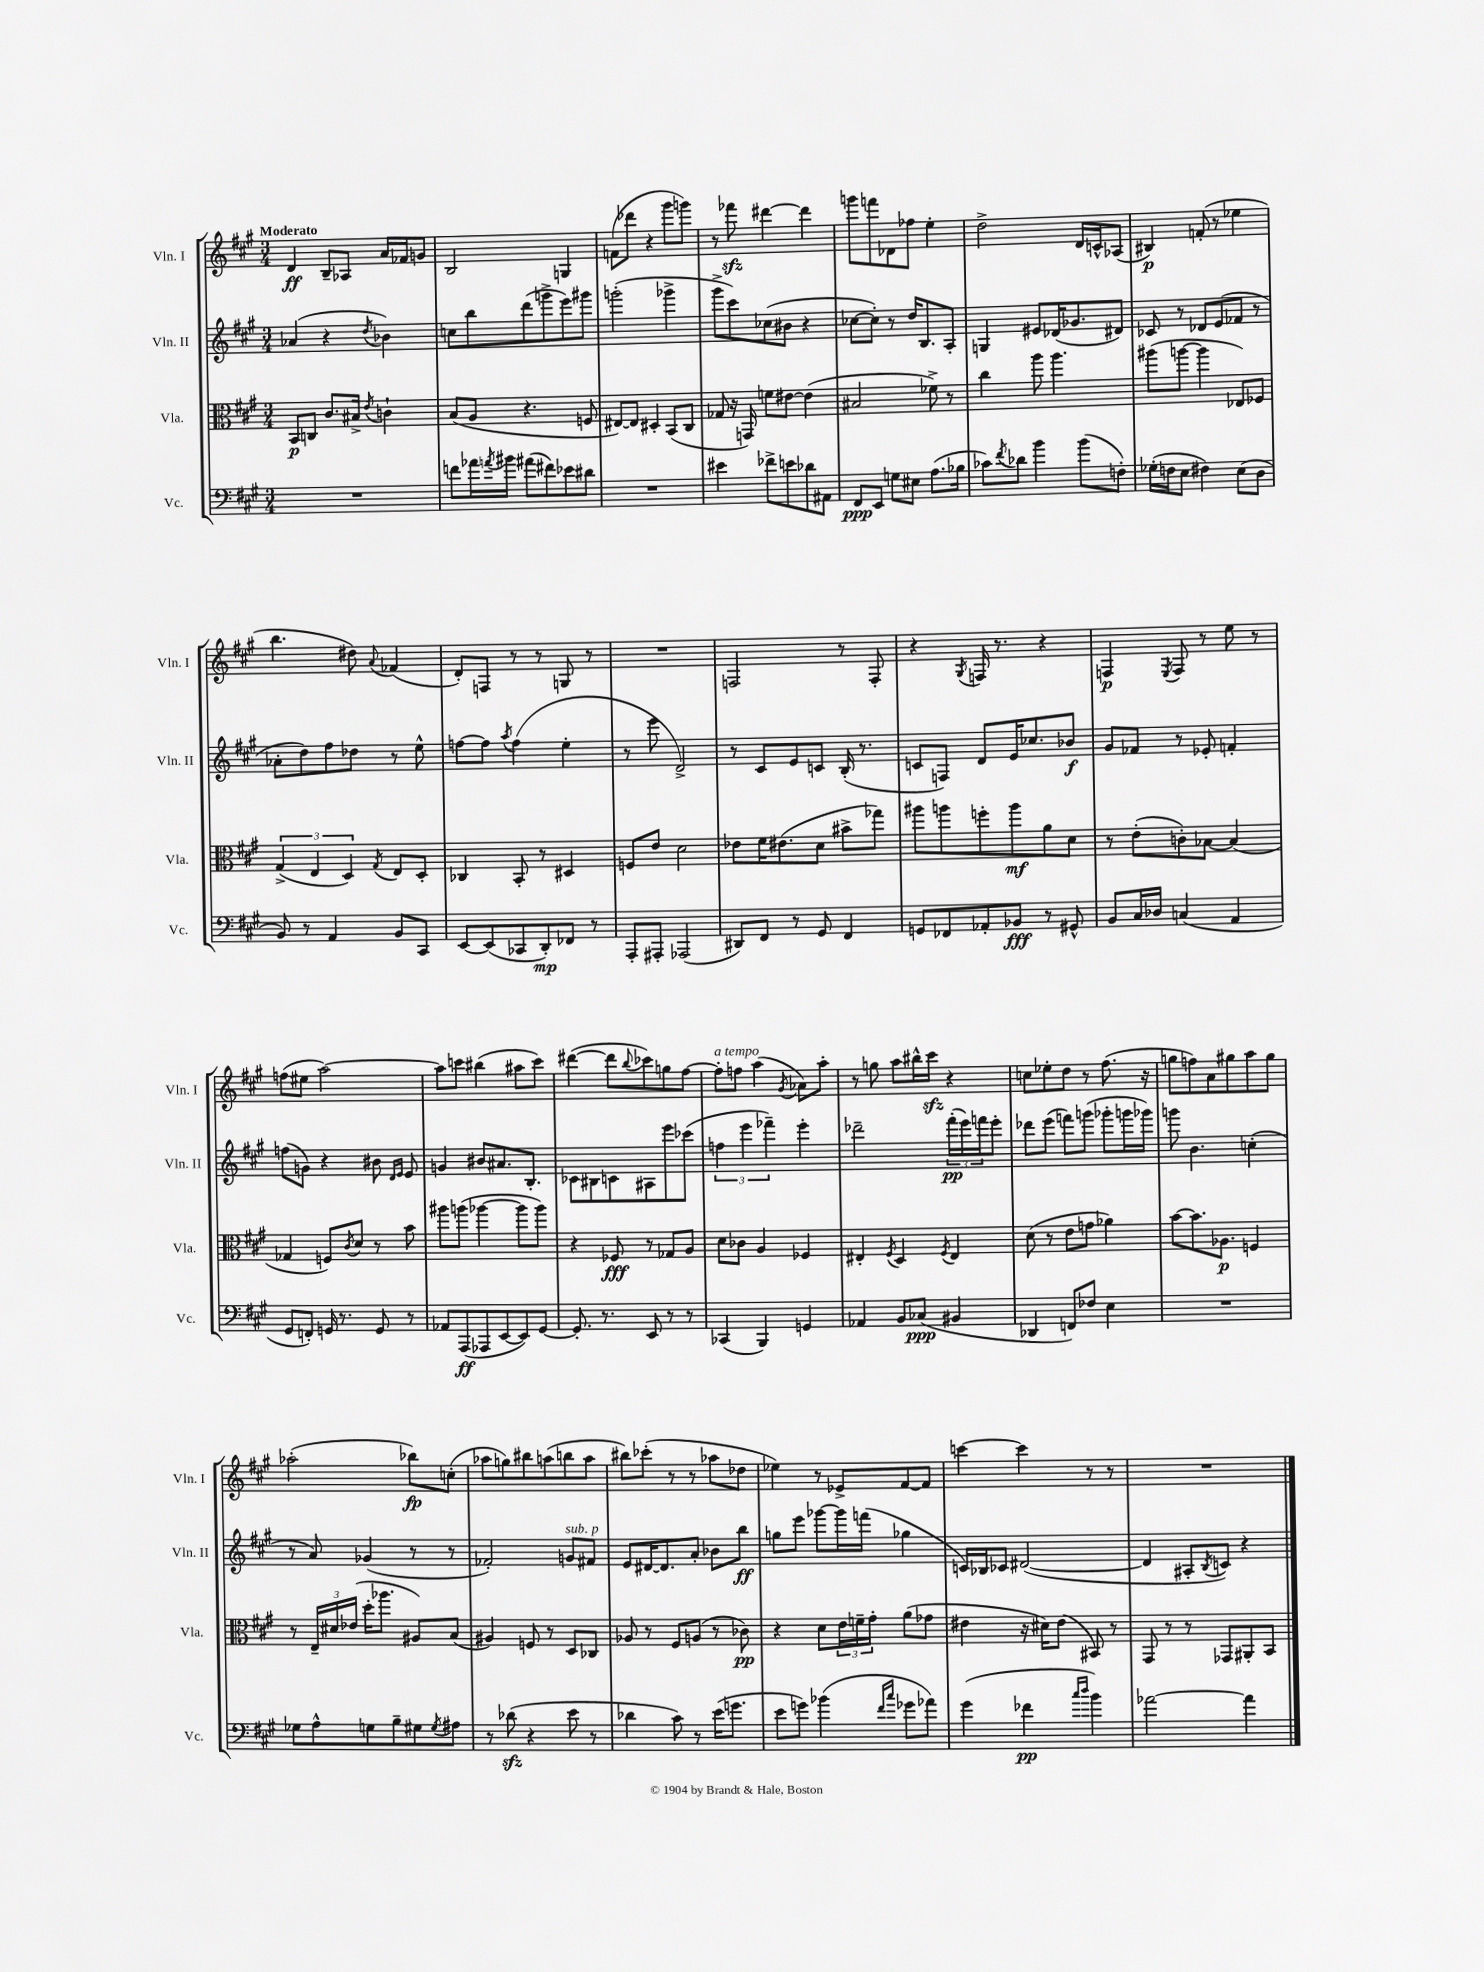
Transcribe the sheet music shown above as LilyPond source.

<<
\new StaffGroup <<
\new Staff = "s0" \with { instrumentName = "Vln. I" shortInstrumentName = "Vln. I" } {
    \clef treble \key a \major \numericTimeSignature \time 3/4 \tempo "Moderato"
    d'4\ff b8-- aes8 a'16 fes'16 g'8 |
    b2 g4 |
    f'8( des'''8 r4 gis'''8 g'''8) |
    r8 fes'''8\sfz dis'''4~ dis'''4 |
    g'''8 f'''8 des'8 fes''8 e''4-. |
    d''2-> d'16 c'16-^ aes8( |
    bis4\p) f'8-.( r8 ees''4 |
    b''4. dis''8) \appoggiatura { a'8 } fes'4( |
    d'8-.) f8 r8 r8 g8 r8 |
    R2. |
    f2 r8 f8-. |
    r4 \acciaccatura { gis8 } f16 r8. r4 |
    f4\p \acciaccatura { e8 } f8 r8 e''8 r8 |
    f''8( eis''8 a''2~) |
    a''8 c'''8 bis''4( ais''8 c'''8) |
    dis'''4~( dis'''8 \appoggiatura { b''8 } ces'''8) g''8 fis''8~ |
    fis''8-.^\markup { \italic "a tempo" } f''8 a''4( \acciaccatura { gis'8 } aes'8) a''8-. |
    r8 g''8 a''8 bis''16-^ cis'''16\sfz r4 |
    c''8 ees''8-. d''8 r8 fis''8.( r16 |
    g''8 f''8) a'8 gis''8 a''8 gis''8 |
    aes''2-.( bes''8\fp) c''8-.( |
    aes''8 g''8) bis''8 a''8( b''8 a''8 |
    bis''8) ces'''8-.( r8 r8 aes''8 des''8 |
    ees''4) r8 ees'8-> fis'8~ fis'8 |
    c'''4~ c'''4 r8 r8 |
    R2. \bar "|." |
}
\new Staff = "s1" \with { instrumentName = "Vln. II" shortInstrumentName = "Vln. II" } {
    \clef treble \key a \major \numericTimeSignature \time 3/4
    aes'4( r4 \acciaccatura { d''8 } bes'4) |
    c''8 b''8 d'''8( g'''8-> e'''8) gis'''8 |
    g'''2-.( ges'''4-> |
    gis'''8-> cis'''8) ces''8( bis'8 r4 |
    ces''8~ ces''8-.) r8 d''16 b8. a8-. |
    g4 eis'8 des'16( ges'8. dis'8) |
    ces'8 r8 des'8 e'8( fes'8 r8 |
    aes'8-. d''8) fis''8 des''8 r8 e''8-^ |
    f''8~ f''8 \acciaccatura { a''8 } f''4( e''4-. |
    r8 e'''8 d'2->) |
    r8 cis'8 e'8 c'8 b16-.( r8. |
    c'8 f8) d'8 e'16 ces''8. bes'8\f |
    gis'8 fes'8 r8 ees'8-. f'4-. |
    f''8( g'8) r4 bis'8 \grace { d'16 e'16 } e'8 |
    g'4 bis'8 ais'8. b8.-. |
    ces'8 bis8 c'8 ais8 e'''8 ces'''8( |
    \tuplet 3/2 { f''4 e'''4 fes'''4--) } e'''4-. |
    des'''2-- \tuplet 3/2 { fis'''16-.\pp( e'''16) f'''16 } e'''8-. |
    des'''8 e'''8( f'''8) g'''8( ges'''8-. g'''16 ges'''16) |
    g'''8 b'4. c''4-.( |
    r8 a'8) ges'4( r8 r8 |
    fes'2-.) g'8^\markup { \italic "sub. p" } fis'8 |
    e'8 dis'16~ dis'8. a'8-. bes'8 b''8\ff |
    g''8 e'''8 ges'''8~ ges'''16 f'''16( ges''4 |
    c'16) bes16 ces'8 dis'2~( |
    dis'4 ais8-. \acciaccatura { b8 } c'8) r4 \bar "|." |
}
\new Staff = "s2" \with { instrumentName = "Vla." shortInstrumentName = "Vla." } {
    \clef alto \key a \major \numericTimeSignature \time 3/4
    b,8\p c8 cis'8. bis16-> \acciaccatura { e'8 } c'4-! |
    b8( a8 r4. f8 |
    eis8~) eis8 dis4-. b,8( cis8 |
    ges8 r16 g,16) f'8 eis'8~ eis'4( |
    bis2 fes'8->) r8 |
    cis''4 a''8 a''4. |
    ais''8( a''8~ a''4 ees8) fes8 |
    \tuplet 3/2 { gis4->( e4 d4) } \acciaccatura { gis8 } e8 d8-. |
    ces4 b,8-. r8 dis4 |
    f8 e'8 d'2 |
    ees'8 fis'16 eis'8.( d'8 bis'8-> ges''8) |
    ais''8 a''8 f''8-. a''8\mf a'8 d'8 |
    r8 e'8-.( c'8-.) bes8~ bes4( |
    ges4 f8) \acciaccatura { cis'8 } d'8 r8 b'8 |
    ais''8 a''8( aes''4~ aes''8 aes''8) |
    r4 fes8\fff r8 ges8 a8 |
    d'8 ces'8 a4 fes4 |
    eis4-. \acciaccatura { fis8 } d4 \acciaccatura { fis8 } eis4 |
    d'8( r8 e'8 g'8 aes'4) |
    b'8~ b'8. aes8.\p f4 |
    r8 \tuplet 3/2 { e16-- dis'16 ees'16( } d''16-. aes''8. ais8) b8( |
    ais4) f8 r8 d8 ces8 |
    aes8 r8 fis8 a8( r8 ces'8\pp) |
    r4 d'8 \tuplet 3/2 { e'16 f'16-- gis'16-. } a'8( ges'8 |
    eis'4 r16 dis'16) eis'8( bis,8) r8 |
    gis,8 r8 r8 ges,8 ais,8-. b,8 \bar "|." |
}
\new Staff = "s3" \with { instrumentName = "Vc." shortInstrumentName = "Vc." } {
    \clef bass \key a \major \numericTimeSignature \time 3/4
    R2. |
    f'8 aes'16 \acciaccatura { a'8 } bis'16 ais'8( fis'8) ees'8 dis'8 |
    R2. |
    eis'4 fes'8-> e'8 des'8 ais,8 |
    fis,8\ppp e,8 g8 eis8 a8.( bes16 |
    ces'8) \acciaccatura { fis'8 } des'8 b'4 b'8( f8-.) |
    ges16-.( f16 e8 fis4) e8( d8 |
    b,8) r8 a,4 b,8 cis,8 |
    e,8~ e,8( ces,8 d,8-.\mp) fes,8 r8 |
    a,,8-. ais,,8-. aes,,2( |
    dis,8) fis,8 r8 gis,8 fis,4 |
    g,8 fes,8 aes,8-. bes,8\fff r8 gis,8-^ |
    b,8 cis16 des16 c4( a,4 |
    gis,8 f,8-.) g,16 r8. g,8 r8 |
    aes,8 a,,8\ff( aes,,8 e,8~ e,8) gis,8~ |
    gis,8.-. r8. e,8 r8 r8 |
    ces,4( b,,4) g,4 |
    aes,4 b,8 ces8\ppp( bis,4 |
    des,4 f,8) fes8 e4 |
    R2. |
    ges8 a8-^ g8 b8-- gis8 \acciaccatura { gis8 } ais8 |
    r8 des'8\sfz( r4 e'8 r8 |
    des'4 cis'8) r8 e'16( g'8. |
    e'8 g'8) bes'4( \grace { fis'16 cis''16 } ges'8 aes'8) |
    gis'4( fes'4\pp \grace { cis''16 d''16 } b'4) |
    aes'2~ aes'4 \bar "|." |
}
>>
>>
\layout { \context { \Score \remove "Bar_number_engraver" } }
